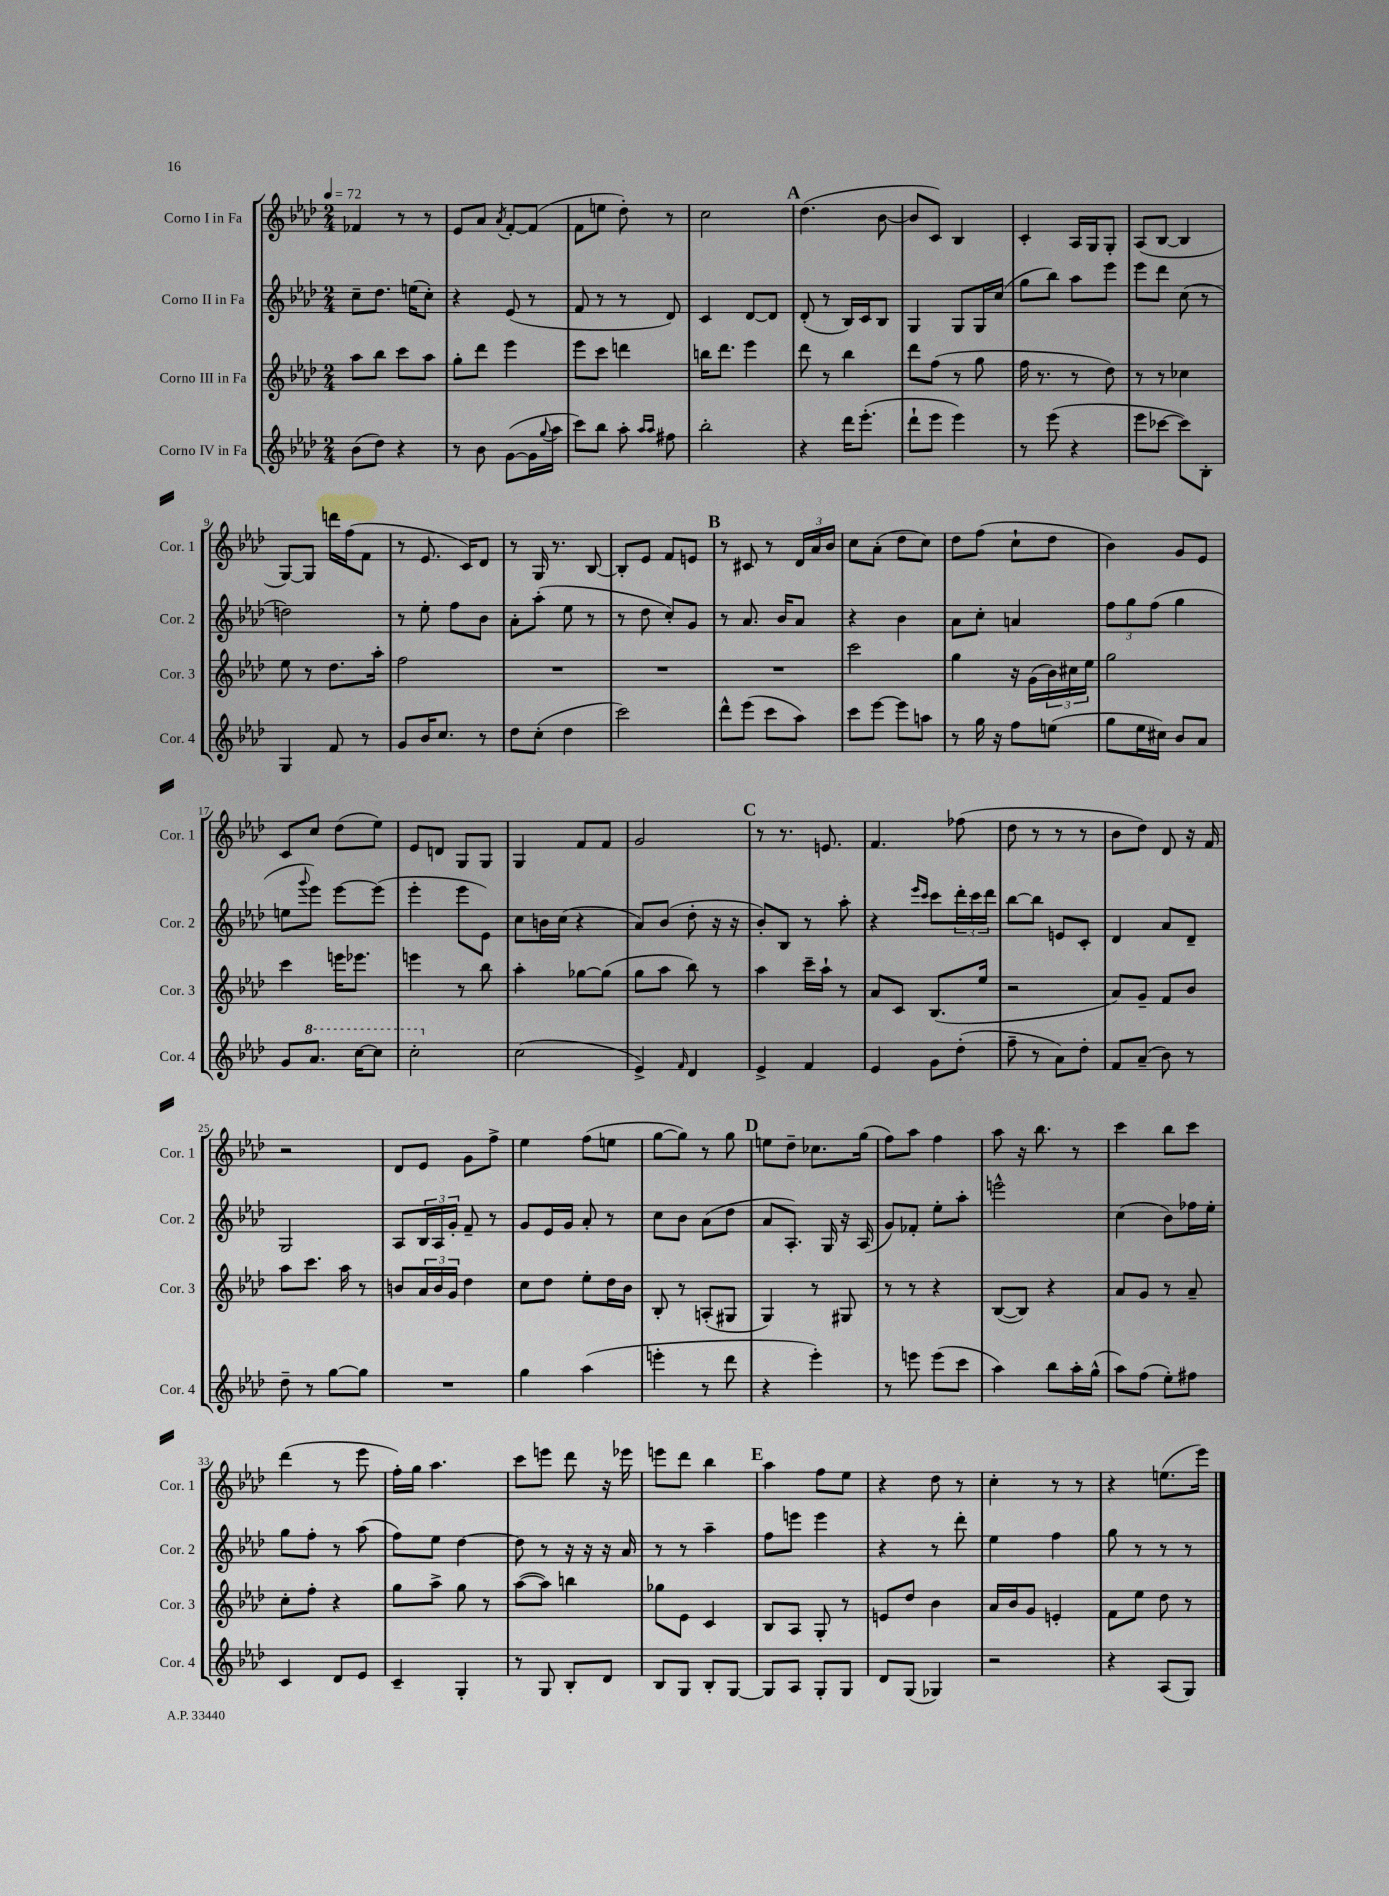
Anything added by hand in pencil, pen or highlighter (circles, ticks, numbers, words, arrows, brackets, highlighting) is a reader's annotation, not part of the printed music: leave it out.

**kern	**kern	**kern	**kern
*staff4	*staff3	*staff2	*staff1
*clefG2	*clefG2	*clefG2	*clefG2
*k[b-e-a-d-]	*k[b-e-a-d-]	*k[b-e-a-d-]	*k[b-e-a-d-]
*M2/4	*M2/4	*M2/4	*M2/4
*MM72	*MM72	*MM72	*MM72
(8b-	8aa-	8cc~	4f-
8dd-)	8bb-	8.dd-	.
4r	8ccc	.	8r
.	.	(16ee	.
.	8aa-	8cc')	8r
=	=	=	=
8r	8gg'	4r	8e-
8b-	8ddd-	.	8a-
.	.	.	8qa-
([8g	4eee-	(8e-	[8f'
16g]	.	8r	(8f]
8qqgg	.	.	.
16aa-	.	.	.
=	=	=	=
8ccc)	8eee-	8f	8f
8bb-	8ccc	8r	8ee
8aa-'	4ddd	8r	8dd-')
16qqaa-	.	.	.
16qqaa-	.	.	.
8ff#	.	8d-)	8r
=	=	=	=
2bb-'	16bb	4c	2cc
.	8.ddd-	.	.
.	4eee-	[8d-	.
.	.	8d-]	.
=	=	=	=
4r	8ddd-	(8d-'	(4.dd-
.	8r	8r	.
16ddd-	4bb-	16B-)	.
(8.eee-'	.	16c	.
.	.	8B-	[8b-
=	=	=	=
8ddd-`	8ddd-	4G	8b-]
8eee-	(8ff	.	8c)
4eee-)	8r	8G	4B-
.	8gg	16G	.
.	.	(16cc	.
=	=	=	=
8r	16ff	8gg	4c'
.	8.r	.	.
(8eee-	.	8bb-)	.
4r	8r	8aa-	16A-
.	.	.	16G
.	8dd-)	8eee-	8G'
=	=	=	=
8eee-	8r	8eee-	(8A-
[8ccc-	8r	8ddd-	[8B-
8ccc-])	4cc-	(8cc	4B-]
8B-'	.	8r	.
=	=	=	=
4G	8ee-	2dd)	[8G)
.	8r	.	8G]
8f	8.dd-	.	16ddd
.	.	.	(16ff
8r	.	.	8f
.	16aa-'	.	.
=	=	=	=
8g	2ff	8r	8r
16b-	.	8ee-'	8.e-
8.cc	.	.	.
.	.	8ff	.
.	.	.	16c)
8r	.	8b-	8d-
=	=	=	=
8dd-	2r	8a-'	8r
(8cc'	.	(8aa-'	16G
.	.	.	8.r
4dd-	.	8ee-	.
.	.	8r	[8B-
=	=	=	=
2ccc)	2r	8r	8B-']
.	.	8dd-	8e-
.	.	8cc')	8f
.	.	8g	8e
=	=	=	=
8ddd-^^	2r	8r	8r
(8eee-	.	8.a-	8c#
8ccc	.	.	8r
.	.	16b-	.
8aa-)	.	8a-	24d-
.	.	.	24a-
.	.	.	24b-
=	=	=	=
8ccc	2ccc	4r	8cc
[8eee-	.	.	(8a-'
8eee-]	.	4b-	8dd-
8aa	.	.	8cc)
=	=	=	=
8r	4gg	8a-	8dd-
16gg	.	8cc'	(8ff
16r	.	.	.
8ff	16r	4a	8cc`
.	(16g	.	.
(8ee	24b-)	.	8dd-
.	24cc#	.	.
.	24ee-	.	.
=	=	=	=
8gg	2gg	12ff	4b-)
.	.	12gg	.
16ee-	.	.	.
.	.	(12ff	.
16cc#)	.	.	.
8b-	.	4gg	8g
8a-	.	.	8e-
=	=	=	=
8g	4ccc	8ee	8c
.	.	8qqggg	.
8.aa-	.	8eee-)	8cc
.	16eee	[8eee-	(8dd-
[16ccc	8.eee-	.	.
8ccc]	.	(8eee-]	8ee-)
=	=	=	=
2ccc'	4eee	4eee-'	8e-
.	.	.	8d
.	8r	8eee-	8G
.	8bb-	8e-)	8G
=	=	=	=
(2cc	4aa-'	8cc	4G
.	.	16b	.
.	.	(16cc	.
.	[8gg-	4r	8f
.	(8gg-]	.	8f
=	=	=	=
4e-^)	8gg	8a-)	2g
.	8aa-	(8b-	.
16qqf	.	.	.
4d-	8bb-)	8dd-'	.
.	8r	16r	.
.	.	16r	.
=	=	=	=
4e-^	4aa-	8b-')	8r
.	.	8B-	8.r
4f	16ccc~	8r	.
.	16aa-`	.	8.e
.	8r	8aa-'	.
=	=	=	=
4e-	8a-	4r	4.f
.	8c	.	.
.	.	16qqeee-	.
.	.	16qqccc	.
8g	(8.B-	8ccc	.
(8dd-'	.	24ddd-'	(8ff-
.	.	24ccc	.
.	16ee-	.	.
.	.	24ddd-	.
=	=	=	=
8ff~	2r	[8bb-	8dd-
8r	.	8bb-]	8r
8a-)	.	8e	8r
8dd-'	.	8c'	8r
=	=	=	=
8f	8a-)	4d-	8b-
(8a-~	8g~	.	8dd-)
8b-)	8f	8a-	8d-
8r	8b-	8d-~	16r
.	.	.	16f
=	=	=	=
8dd-~	8aa-	2G	2r
8r	8.ccc	.	.
[8gg	.	.	.
.	16aa-	.	.
8gg]	8r	.	.
=	=	=	=
2r	8b	8A-	8d-
.	24a-	24B-	8e-
.	24b	24A-	.
.	24g	24g'	.
.	4dd-	8f~	8g
.	.	8r	8ff^
=	=	=	=
4gg	8cc	8g	4ee-
.	8dd-	16e-	.
.	.	16g	.
(4aa-	8ee-'	8a-'	(8ff
.	16dd-	8r	8ee
.	16b-	.	.
=	=	=	=
4eee'	8B-'	8cc	[8gg
.	8r	8b-	8gg])
8r	(8A'	(8a-	8r
8ddd-	8G#	8dd-	8gg
=	=	=	=
4r	4G)	8a-	8ee
.	.	8.A-')	8dd-~
4eee-')	8r	.	8.cc-
.	.	16G	.
.	8G#	16r	.
.	.	(16A-	(16gg
=	=	=	=
8r	8r	8g)	8ff)
8eee	8r	8f-'	8aa-
(8eee	4r	8ee-'	4ff
8ccc	.	8aa-'	.
=	=	=	=
4aa-)	([8B-	2eee^^	8aa-
.	8B-])	.	16r
.	.	.	8.bb-
8bb-	4r	.	.
16aa-'	.	.	8r
(16gg^^	.	.	.
=	=	=	=
8aa-)	8a-	(4cc	4ccc
(8ff	8g	.	.
8ee-')	8r	8b-)	8bb-
8ff#	8a-~	16ff-	8ccc
.	.	16ee-'	.
=	=	=	=
4c	8cc'	8gg	(4ddd-
.	8ff'	8ff'	.
8d-	4r	8r	8r
8e-	.	(8aa-	8eee-
=	=	=	=
4c~	8gg	8ff)	16ff')
.	.	.	16gg
.	8aa-^	8ee-	4.aa-
4G'	8gg	[4dd-	.
.	8r	.	.
=	=	=	=
8r	([8aa-	8dd-]	8ccc
8G	8aa-])	8r	8eee
8B-'	4bb	16r	8ddd-
.	.	16r	.
8d-	.	16r	16r
.	.	16a-	16eee-
=	=	=	=
8B-	8gg-	8r	8eee
8G	8e-	8r	8ddd-
8B-'	4c	4aa-~	4bb-
[8G	.	.	.
=	=	=	=
8G]	8B-	8ff	4aa-
8A-	8A-	8eee	.
8G'	8G'	4eee	8ff
8G	8r	.	8ee-
=	=	=	=
8d-	8e	4r	4r
(8G	8dd-	.	.
4G-)	4b-	8r	8dd-
.	.	8ddd-'	8r
=	=	=	=
2r	16a-	4ee-	4cc'
.	16b-	.	.
.	8g	.	.
.	4e'	4ff	8r
.	.	.	8r
=	=	=	=
4r	8f	8gg	4r
.	8ee-	8r	.
(8A-	8dd-	8r	(8.ee
8G)	8r	8r	.
.	.	.	16eee-)
==	==	==	==
*-	*-	*-	*-
